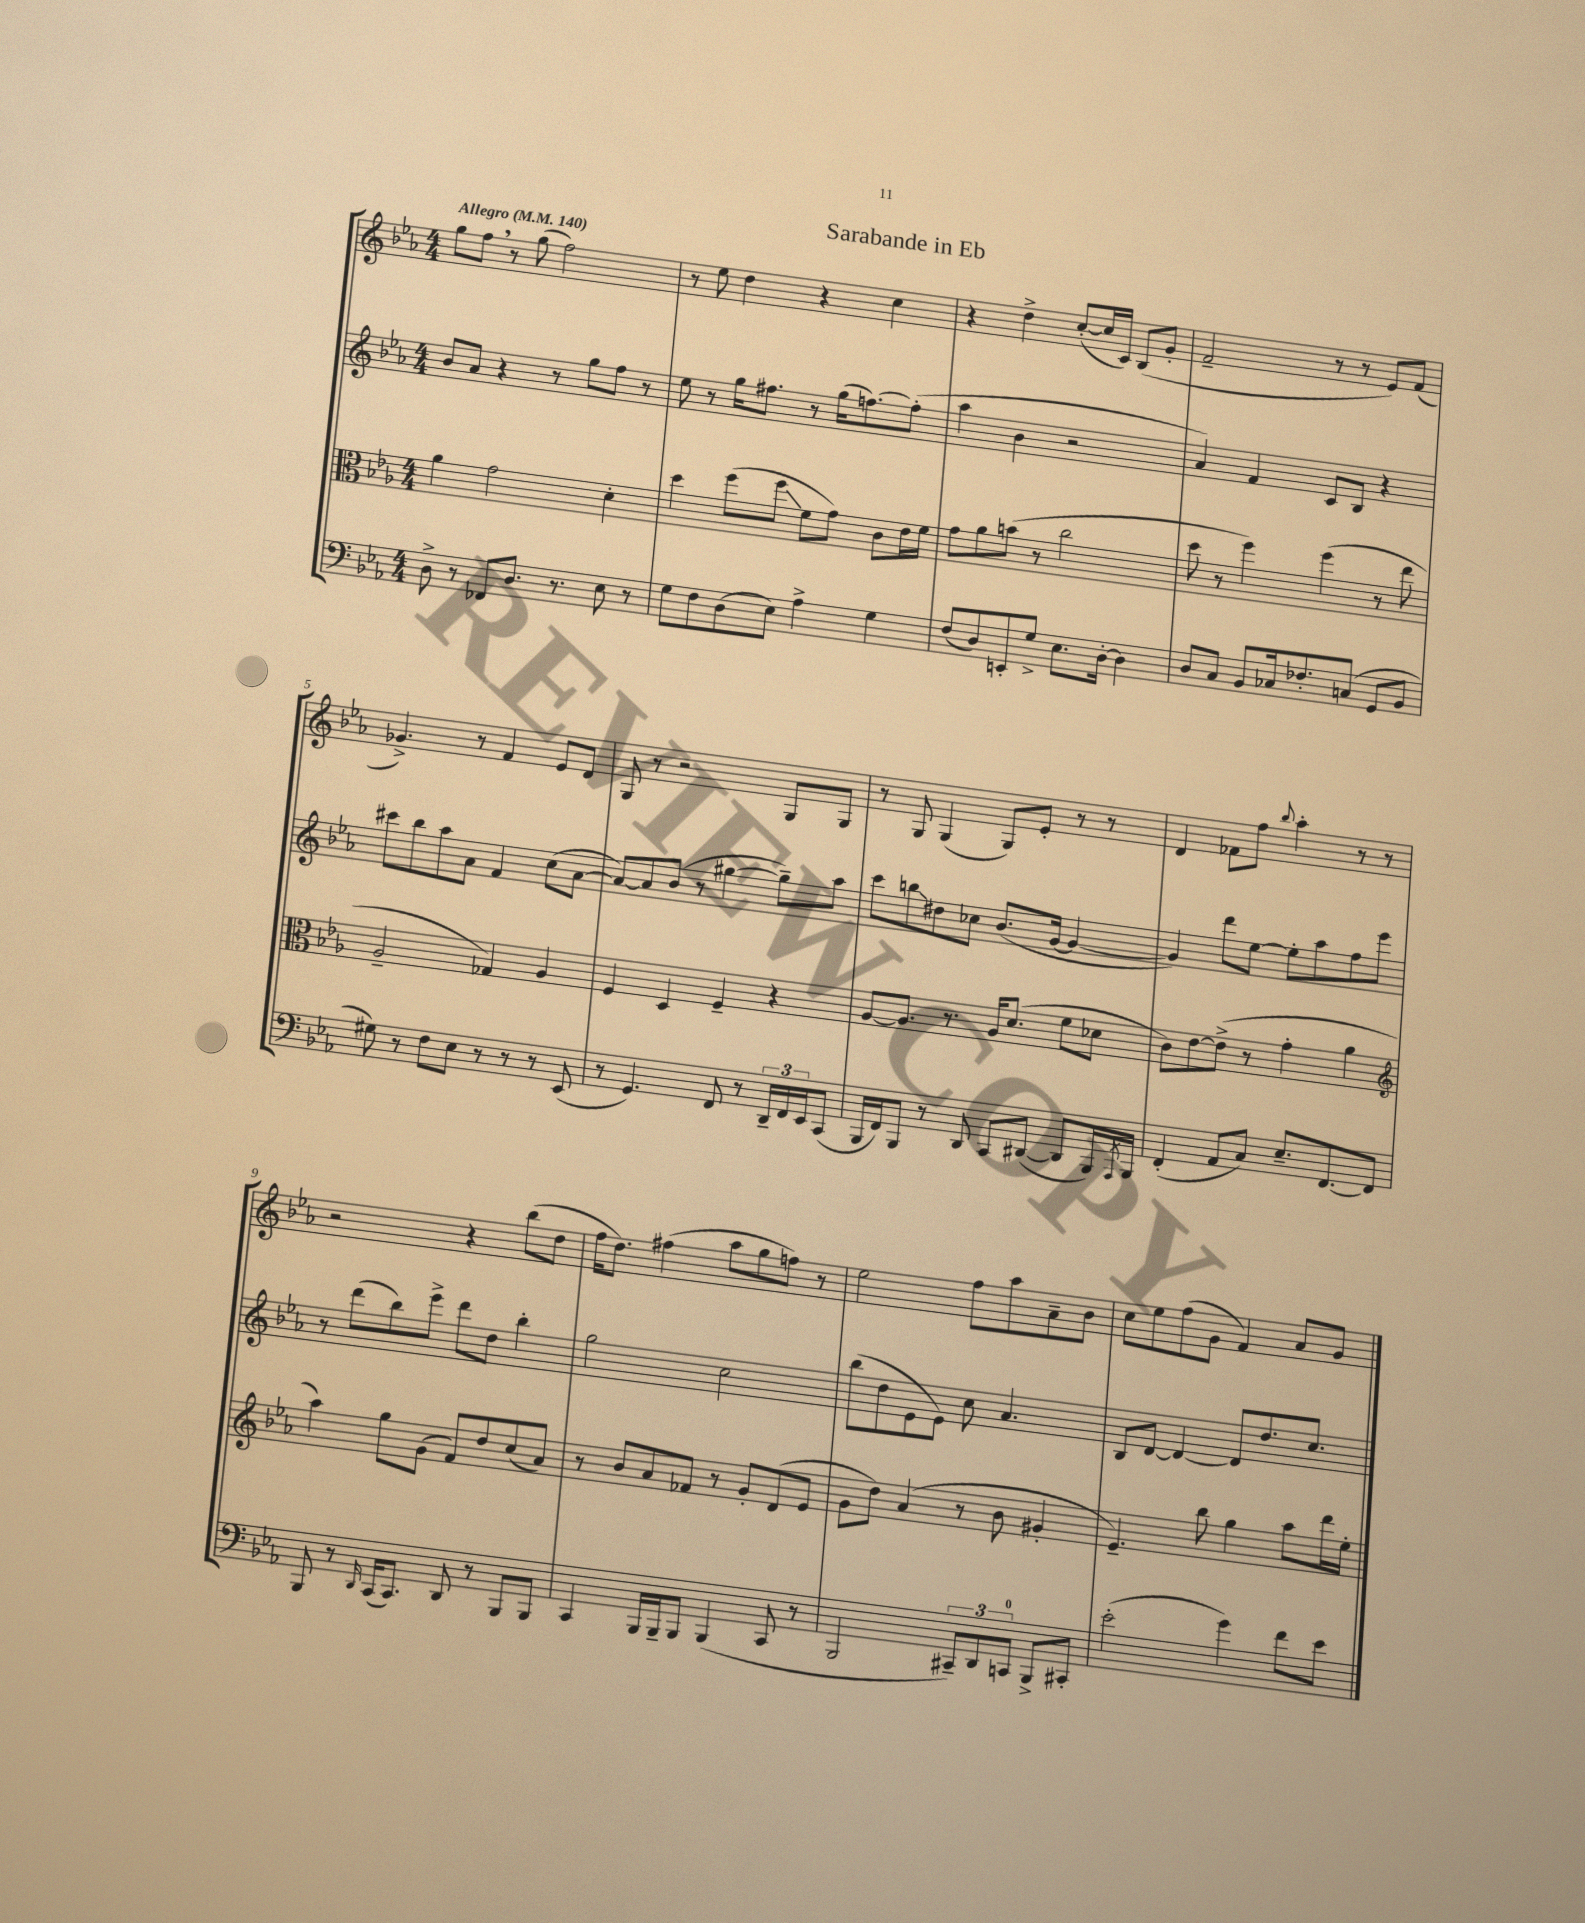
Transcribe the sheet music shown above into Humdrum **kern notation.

**kern	**kern	**kern	**kern
*staff4	*staff3	*staff2	*staff1
*clefF4	*clefC3	*clefG2	*clefG2
*k[b-e-a-]	*k[b-e-a-]	*k[b-e-a-]	*k[b-e-a-]
*M4/4	*M4/4	*M4/4	*M4/4
*MM140	*MM140	*MM140	*MM140
8D^	4a-	8b-	8gg
8r	.	8a-	8ff
8FF-	2g	4r	8r
8.D	.	.	(8gg
.	.	8r	2ff)
8.r	.	.	.
.	.	8gg	.
8E-	4d'	8ff	.
8r	.	8r	.
=	=	=	=
8G	4dd	8ee-	8r
8F	.	8r	8ee-
(8D	(8ff	16gg	4dd
.	.	8.ff#	.
8E-)	8ff	.	.
4A-^	8f	8r	4r
.	8g)	(16gg	.
.	.	[8.ff)	.
4G	8c	.	4cc
.	16e-	(8ff']	.
.	16f	.	.
=	=	=	=
(8F	8g	4aa-	4r
8D)	8a-	.	.
8EE'	(8b	4b-	4dd^
8G^	8r	.	.
8.E-	2cc	2r	([8cc'
.	.	.	16cc]
[16D'	.	.	16c)
4D]	.	.	(8B-
.	.	.	8g'
=	=	=	=
8D	8dd	4a-)	2f~
8C	8r	.	.
8BB-	4ff)	4f	.
16C-	.	.	.
8.F-'	.	.	.
.	(4ff	8c	8r
(8C	.	8B-	8r
8GG	8r	4r	8e-)
8BB-	8ee-	.	(8f
=	=	=	=
8G#)	2A-~	8ccc#	4.g-^)
8r	.	8bb-	.
8F	.	8aa-	.
8E-	.	8a-	8r
8r	4G-)	4f	4f
8r	.	.	.
8r	4A-	(8cc	8e-
(8EE-	.	[8a-	8d
=	=	=	=
8r	4F	8a-_)	8G
4.GG)	.	8a-]	8r
.	4D	(8b-	2r
.	.	8r	.
8FF	4F~	[4gg#	.
8r	.	.	.
24DD~	4r	8gg#~])	8G
24FF	.	.	.
24EE-	.	.	.
(8CC	.	8aa-	8G
=	=	=	=
16BBB-	[8A-	8ccc	8r
16FF)	.	.	.
8BBB-	8.A-]	8bb	8G
8r	.	8dd#	(4G
.	8.r	.	.
8DD	.	8cc-	.
8CC	16A-	(8.b-	8G)
.	(8.d	.	.
([8DD#	.	.	8e-'
.	.	[16g	.
8DD#]	8f	4g_	8r
16BBB-)	8d-	.	8r
8qAAA-	.	.	.
16BBB-	.	.	.
=	=	=	=
(4FF'	8c)	4g])	4d
.	[8e-	.	.
8AA-	(8e-^]	8ddd	8f-
8C)	8r	[8ee-	8ff
.	.	.	8qqbb-
8.E-~	4g'	8ee-']	4aa-'
.	.	8aa-	.
[8.FF	.	.	.
.	4a-	8ff	8r
8FF]	.	8eee-	8r
=	=	=	=
*	*clefG2	*	*
8BBB-	4aa-)	8r	2r
8r	.	(8ddd	.
16qqDD	.	.	.
(16CC	8gg	8bb-)	.
8.CC)	.	.	.
.	(8g	8eee-^	.
8DD	8f)	8ddd	4r
8r	8dd	8dd	.
8BBB-	(8cc	4bb-'	(8bb-
8BBB-	8a-)	.	8dd
=	=	=	=
4CC	8r	2gg	16ff
.	.	.	8.dd)
.	8b-	.	.
16BBB-	8a-	.	(4ff#
16BBB-~	.	.	.
8BBB-	8f-	.	.
(4BBB-	8r	2cc	8aa-
.	8g'	.	8gg
8CC	(8d	.	8ff)
8r	8e-	.	8r
=	=	=	=
2BBB-	8g	(8bb-	2ee-
.	8dd)	8dd	.
.	(4a-	8e-	.
.	.	8e-)	.
12CC#~)	8r	8cc	8ff
12DD	.	.	.
.	8b-	4.a-	8aa-
12CC	.	.	.
8BBB-^	4g#'	.	8a-~
8CC#'	.	.	8b-
=	=	=	=
(2e-'	4.e-~)	8B-	8cc
.	.	[8d	8ee-
.	.	4d_	(8ff
.	8bb-	.	8g
4g)	4gg	8d]	4f)
.	.	8.dd	.
8f	8aa-	.	8a-
.	.	8.cc	.
8e-	16ddd	.	8g
.	16ee-'	.	.
==	==	==	==
*-	*-	*-	*-
